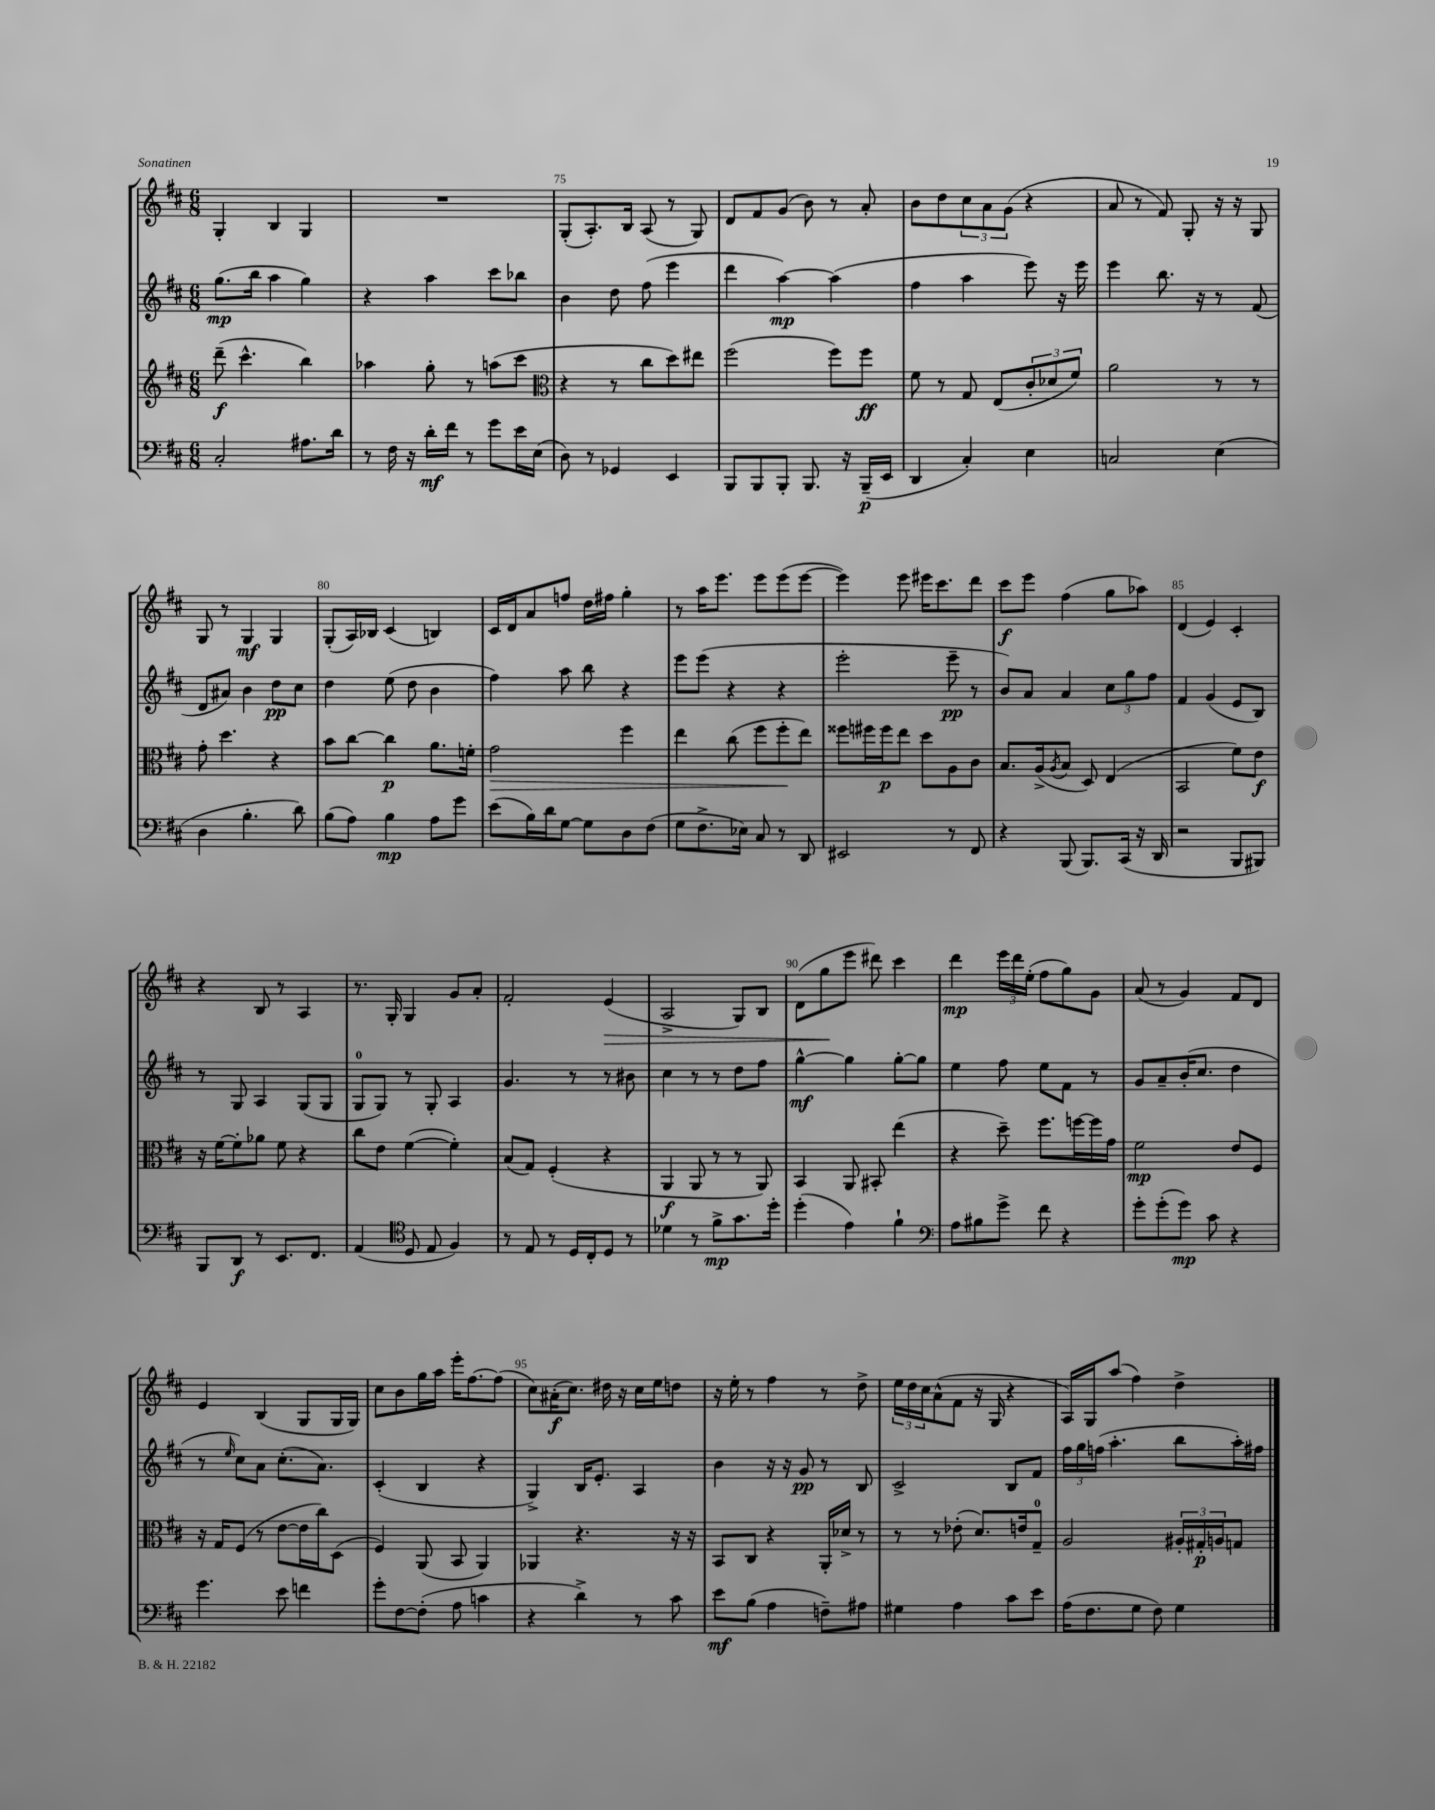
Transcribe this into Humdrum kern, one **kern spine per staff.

**kern	**kern	**kern	**kern
*staff4	*staff3	*staff2	*staff1
*clefF4	*clefG2	*clefG2	*clefG2
*k[f#c#]	*k[f#c#]	*k[f#c#]	*k[f#c#]
*M6/8	*M6/8	*M6/8	*M6/8
2C#'	(8ddd~	(8.gg	4G'
.	4.ccc#^^	.	.
.	.	16bb	.
.	.	4aa	4B
8.A#	4bb)	4gg)	4G
16d	.	.	.
=	=	=	=
8r	4aa-	4r	2.r
16F#	.	.	.
16r	.	.	.
16d'	8gg'	4aa	.
16f#	.	.	.
8r	8r	.	.
8g	(8aa	8ccc#	.
16e	8ccc#	8bb-	.
(16E	.	.	.
=	=	=	=
*	*clefC3	*	*
8D)	4r	4b	(8G'
8r	.	.	8.A')
4GG-	8r	8dd	.
.	.	.	16B
.	8cc#	(8ff#	(8A
4EE	8dd)	4eee	8r
.	8ee#	.	8G)
=	=	=	=
8BBB	(2ff#	4ddd	8d
8BBB	.	.	8f#
8BBB'	.	[4aa)	(8g
8.BBB	.	.	8b)
.	8ff#)	(4aa]	8r
16r	.	.	.
(16BBB~	8ff#	.	8a'
16EE	.	.	.
=	=	=	=
4DD	8f#	4ff#	8b
.	8r	.	8dd
4C#')	8G	4aa	12cc#
.	.	.	12a
.	(8E	.	.
.	.	.	(12g
4E	12c#'	8eee)	4r
.	12d-	.	.
.	.	16r	.
.	12f#)	.	.
.	.	16eee	.
=	=	=	=
2C	2a	4eee	8a
.	.	.	8r
.	.	8.bb	8f#)
.	.	.	8G'
.	.	16r	.
(4E	8r	8r	16r
.	.	.	16r
.	8r	(8f#	8G
=	=	=	=
4D	8g'	8d	8G
.	4.dd	8a#)	8r
4.B'	.	4b	4G
.	4r	8dd	4G
8d)	.	8cc#	.
=	=	=	=
(8B	8b	4dd	(8G'
8A)	[8cc#	.	16A)
.	.	.	16B-
4B	4cc#]	(8ee	(4c#
.	.	8dd	.
8A	8.a	4b	4B)
8g	.	.	.
.	16f'	.	.
=	=	=	=
(8e	2g	4ff#)	16c#
.	.	.	16d
16B)	.	.	8a
16d	.	.	.
[8G	.	8aa	8ff
8G]	.	8bb	16dd
.	.	.	16ff#
8D	4ff#	4r	4gg'
(8F#	.	.	.
=	=	=	=
8G	4ee	8eee	8r
8.F#^	.	(8eee	16aa
.	.	.	8.eee
.	(8cc#	4r	.
16E-)	.	.	.
8C#	8ff#	.	8eee
8r	8ff#'	4r	(8eee
8DD	8ee)	.	[8eee
=	=	=	=
2EE#	8ff##	2eee'	4eee])
.	16ff#	.	.
.	16ff#	.	.
.	8ee	.	8eee
.	8dd	.	16eee#
.	.	.	8.ccc#
8r	8A	8eee~	.
8FF#	8c#	8r	8ddd
=	=	=	=
4r	8.B	8b)	8ccc#
.	.	8a	8eee
.	(16A^	.	.
.	8qA	.	.
(8BBB	8B	4a	(4ff#
8.BBB)	8D)	.	.
.	(4E	12cc#	8gg
(16CC#	.	.	.
.	.	12gg	.
16r	.	.	8aa-)
.	.	12ff#	.
16DD	.	.	.
=	=	=	=
2r	2BB	4f#	(4d
.	.	(4g	4e)
8BBB	8f#)	8e	4c#'
8BBB#)	8e	8B)	.
=	=	=	=
8BBB	16r	8r	4r
.	[16f#	.	.
8DD	8f#']	8G	.
8r	8a-	4A	8B
8.EE	8f#	.	8r
.	4r	(8G	4A
8.FF#	.	.	.
.	.	8G	.
=	=	=	=
(4AA	8cc#	8G	8.r
.	8e	8G)	.
.	.	.	16G'
*clefC4	*	*	*
8D	([4f#	8r	4G
8E	.	8G'	.
4F#)	4f#'])	4A	8g
.	.	.	8a'
=	=	=	=
8r	(8B	4.g	2f#'
8E	8G)	.	.
8r	(4F#'	.	.
16D	.	8r	.
16C#'	.	.	.
8D	4r	8r	(4e
8r	.	8b#	.
=	=	=	=
4d-	4AA	4cc#	2A^
8r	8AA	8r	.
8f#^	8r	8r	.
8.g	8r	8dd	8G)
.	8AA)	8ff#	8B
16dd'	.	.	.
=	=	=	=
(4dd'	4BB	[4gg^^	(8d
.	.	.	8gg
4e)	8AA	4gg]	8eee
.	8BB#'	.	8ddd#)
4f#`	(4ee	[8gg'	4ccc#
.	.	8gg]	.
=	=	=	=
*clefF4	*	*	*
8A	4r	4ee	4ddd
8B#	.	.	.
8g^	8dd~)	8ff#	24eee
.	.	.	24ddd
.	.	.	(24ee'
8f#	8.ff#	8ee	8ff#
4r	.	8f#	8gg)
.	[16ff	.	.
.	16ff]	8r	8g
.	16g	.	.
=	=	=	=
8g'	2f#	8g	(8a
(8g'	.	8a~	8r
8g)	.	(16b'	4g)
.	.	8.cc#	.
8c#	.	.	.
4r	8e	4dd	8f#
.	8F#	.	8d
=	=	=	=
4.g	16r	8r	4e
.	16G	.	.
.	.	16qqee	.
.	(8F#	8cc#)	.
.	8r	8a	(4B
8e	[8e	(8.cc#'	.
4f	16e]	.	8G
.	16cc#)	8.a)	.
.	(8D	.	16G
.	.	.	16G)
=	=	=	=
8g'	4F#)	(4c#'	8cc#
[8F#	.	.	8b
(8F#']	(8AA	4B	16gg
.	.	.	16aa
8A	8BB	.	16eee'
.	.	.	[8.ff#
4c	4AA)	4r	.
.	.	.	(8ff#]
=	=	=	=
4r	4AA-	4G^)	8cc#)
.	.	.	(16a#'
.	.	.	8.cc#)
4d^)	4.r	16B	.
.	.	8.e'	.
.	.	.	16dd#
.	.	.	16r
8r	.	4A	16cc#
.	.	.	16ee
8c#	16r	.	8dd
.	16r	.	.
=	=	=	=
8e	8BB	4b	16r
.	.	.	16ee'
(8B	8C#	.	8r
4A	4r	16r	4ff#
.	.	16r	.
.	.	8g	.
8F~)	16AA'	8r	8r
.	16d-^	.	.
8A#	8r	8B	8dd^
=	=	=	=
4G#	8r	2c#^	24ee
.	.	.	24dd
.	.	.	24cc#
.	8r	.	(8a^^
4A	(8e-'	.	8f#
.	8.d)	.	16r
.	.	.	16G
8c#	.	8B	4r
.	16e	.	.
8e	8G~	8f#	.
=	=	=	=
(16A	2A	24ff#	16A)
.	.	24gg	.
8.F#	.	.	16G
.	.	(24ff	.
.	.	4.aa'	(8aa
8G	.	.	4ff#)
8F#)	.	.	.
4G	24A#'	8bb	4dd^
.	24G#'	.	.
.	24A	.	.
.	8G	16aa')	.
.	.	16ff#	.
==	==	==	==
*-	*-	*-	*-
